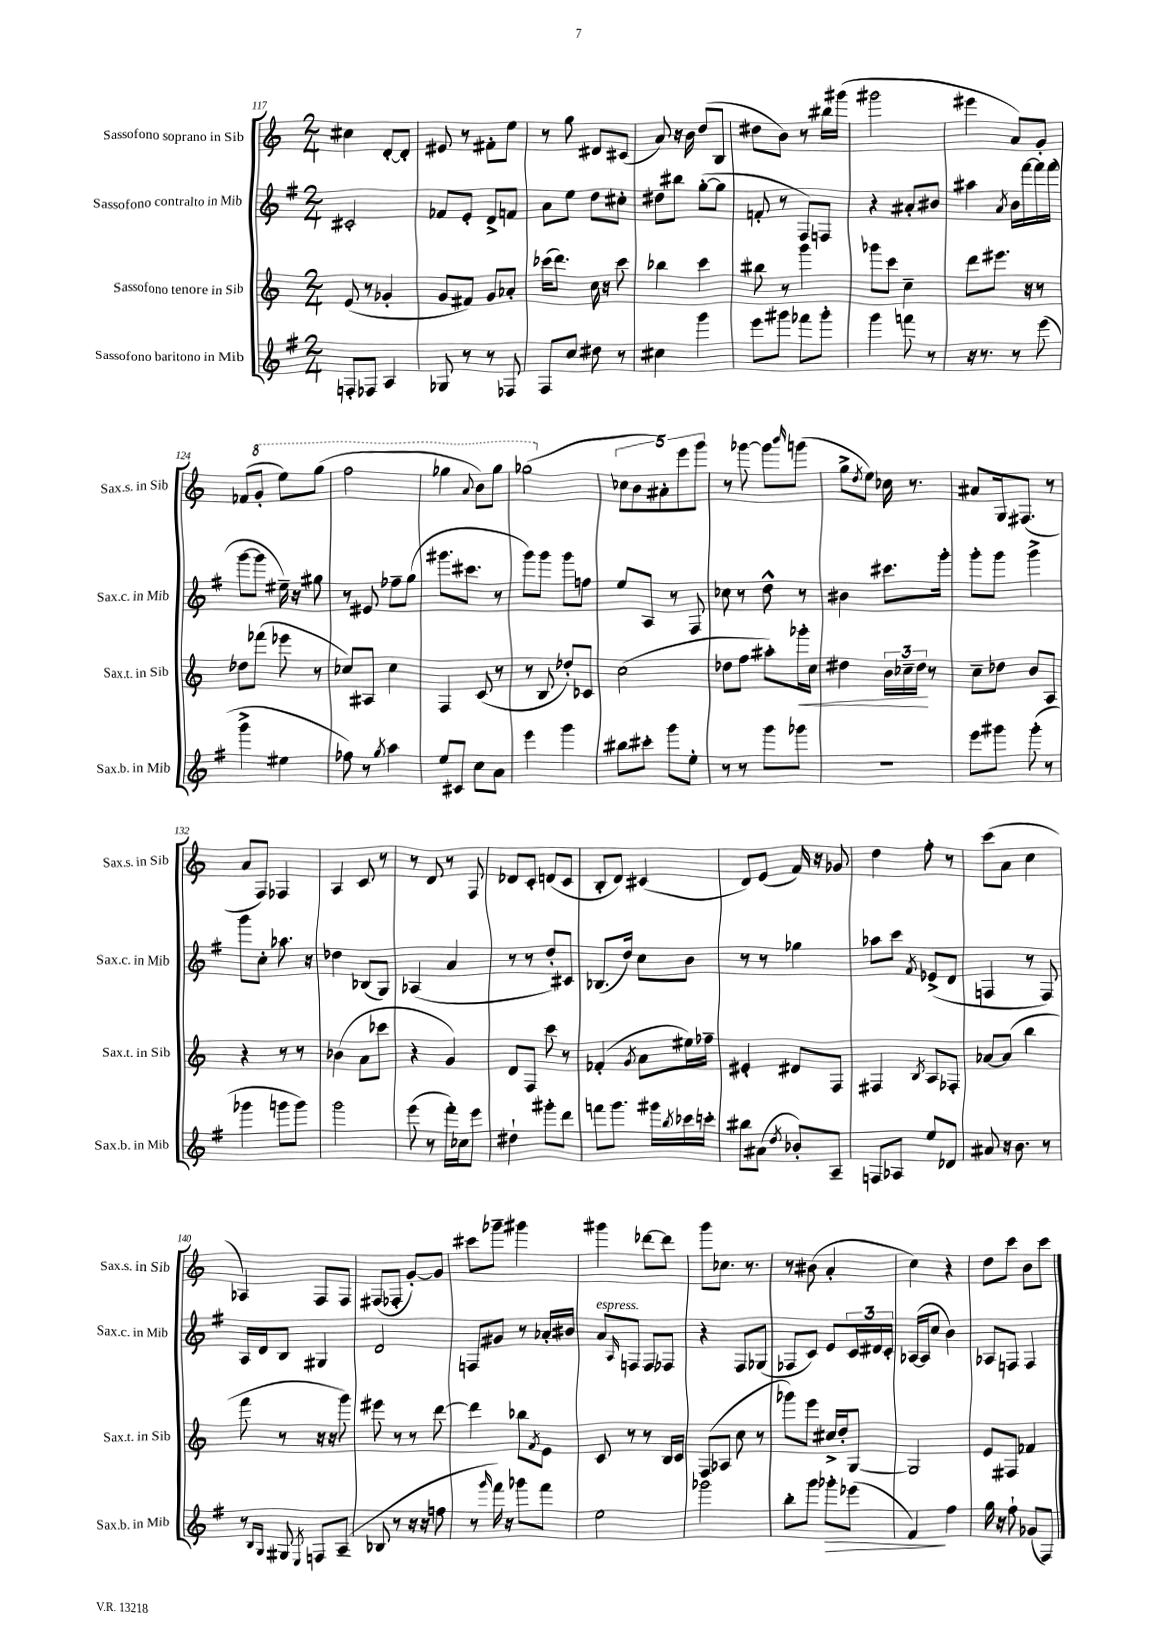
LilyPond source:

<<
\new StaffGroup <<
\new Staff = "s0" \with { instrumentName = "Sassofono soprano in Sib" shortInstrumentName = "Sax.s. in Sib" } {
    \clef treble \key c \major \numericTimeSignature \time 2/4
    cis''4 d'8~-. d'8-. |
    eis'8 r8 fis'8-. e''8 |
    r8 g''8 dis'8 cis'8( |
    a'8) r16 b'16 d''8( b8 |
    dis''8 b'8) r8 bis''16 gis'''16( |
    gis'''2 |
    eis'''4 a'8) g'8-. |
    fes'8( \ottava #1 g''8-. e'''8) g'''8( |
    f'''2 |
    ges'''4 \appoggiatura { a''8 } b''8) ges'''8 |
    ges'''2( \ottava #0 |
    \tuplet 5/4 { ces''8 b'8 ais'8-.) e'''8 g'''8 } |
    r8 ges'''8~ ges'''8 \grace { b'''16 } g'''8( |
    g''8-> \acciaccatura { d''8 } e''8) ces''16 r8. |
    ais'8 g16 fis8.( r8 |
    a'8 f8) fes4 |
    a4 c'8 r8 |
    r8 d'8 r8 f8 |
    des'8 c'8-. d'8( c'8 |
    b8-. d'8) cis'4( |
    d'8) e'8( f'16) r16 ges'8 |
    d''4 f''8-. r8 |
    c'''8( a'8 c''4 |
    aes4) f8 f8 |
    fis8( fes8-. g'8~-.) g'8 |
    cis'''8 ges'''8-- gis'''4 |
    gis'''4 des'''8~ des'''8 |
    g'''8 ces''8. r8. |
    r8 bis'8( a'4-. |
    c''4) r4 |
    d''8 c'''8 b'8 c'''8 \bar "|." |
}
\new Staff = "s1" \with { instrumentName = "Sassofono contralto in Mib" shortInstrumentName = "Sax.c. in Mib" } {
    \clef treble \key g \major \numericTimeSignature \time 2/4
    cis'2-. |
    fes'8 e'8-. d'8-> f'8 |
    a'8 e''8 d''8 cis''8-. |
    dis''8 bis''8 g''8~-.( g''8 |
    f'8-. r8 fis8) f8 |
    r4 ais'8-. bis'8 |
    ais''4 \acciaccatura { a'8 } b'16 fis'''16~ fis'''16 fis'''16( |
    g'''8~ g'''8 eis''16--) r16 gis''8 |
    r8 eis'8 fes''8-- g''8( |
    gis'''8. cis'''8. r8 |
    g'''8) g'''8 g'''8 f''8 |
    e''8 a8 r8 fis8 |
    ces''8 r8 d''8-^ r8 |
    bis'4 cis'''8. g'''16-. |
    g'''8-. g'''8 g'''4-> |
    g'''8 c''8-. aes''8. r16 |
    des''4 bes8( g8) |
    aes4( a'4 |
    r8 r8 d''8-.) cis'8 |
    bes8.( d''16) c''8 b'8 |
    r8 r8 ges''4 |
    aes''8 c'''8 \acciaccatura { fis'8 } ees'8->( d'8 |
    f4 r8 f8) |
    a16 d'16 b8 gis4 |
    d'2 |
    f8 gis'8 r8 aes'16-. bis'16 |
    a'8^\markup { \italic "espress." } \grace { a16 } f8 f8 fes8 |
    r4 fis8 ges8( |
    fes8 c'8) e'8 \tuplet 3/2 { c'16 dis'16 c'16-. } |
    aes16~( aes16 c''8 b'4) |
    aes8 f8 f4 \bar "|." |
}
\new Staff = "s2" \with { instrumentName = "Sassofono tenore in Sib" shortInstrumentName = "Sax.t. in Sib" } {
    \clef treble \key c \major \numericTimeSignature \time 2/4
    e'8( r8 ges'4-. |
    g'8 fis'8) g'8 aes'8-. |
    ces'''16( d'''8.) c''16 r16 ces'''8 |
    bes''4 c'''4 |
    bis''8 r8 g'''4 |
    ges'''8 c'''8 c''4-- |
    d'''8 eis'''8. r16 r8 |
    des''8 fes'''8( ees'''8 r8 |
    ces''8) ais8 ces''4 |
    f4 c'8( r8 |
    r8 b8 des''8-.) ces'8 |
    c''2( |
    des''8 f''8 ais''8-.) ges'''16-.\< c''16 |
    dis''4 \tuplet 3/2 { b'16 ces''16-- dis''16\! } r8 |
    c''8-- des''8 b'8 a8 |
    r4 r8 r8 |
    bes'4( a'8 ces'''8 |
    r4 g'4) |
    d'8 f8 c'''8 r8 |
    fes'4-.( \acciaccatura { g'8 } a'8 eis''16) fes''16-- |
    eis'4-. dis'8 f8 |
    fis4 \acciaccatura { b8 } a8 fes8-. |
    aes'8~ aes'8( b''4 |
    f'''8 r8 r16 r16 g'''8) |
    eis'''8 r8 r8 d'''8~ |
    d'''4 bes''8 \acciaccatura { f'8 } e'8 |
    c'8 r8 r8 b16 c'16 |
    f8( aes8 c''8 r8 |
    ges'''8) e'''8 cis''16-> d''16-. g8~ |
    g2 |
    e'8 fis8 fes'4 \bar "|." |
}
\new Staff = "s3" \with { instrumentName = "Sassofono baritono in Mib" shortInstrumentName = "Sax.b. in Mib" } {
    \clef treble \key g \major \numericTimeSignature \time 2/4
    f8-. fes8 a4 |
    ges8 r8 r8 fes8 |
    fis8 c''8 dis''8 r8 |
    cis''4 g'''4 |
    e'''8 gis'''8 fes'''8 gis'''8-. |
    g'''4 f'''8 r8 |
    r16 r8. r8 e'''8( |
    g'''4-> eis''4 |
    fes''8) r8 \acciaccatura { g''8 } a''4 |
    e''8 cis'8 c''8 a'8 |
    e'''4 g'''4 |
    bis''8 cis'''8-. g'''8 e''8-. |
    r8 r8 g'''8 ges'''8 |
    R2 |
    e'''8 gis'''8 gis'''8-.( r8 |
    ges'''4 g'''8 g'''8) |
    g'''2 |
    e'''8( r8 fis'''16-.) ces''16 e'''8 |
    dis''4-! gis'''8-. d'''8 |
    f'''8 g'''8. gis'''16 \acciaccatura { b''8 } ces'''16 c'''16-. |
    bis''8 ais'8( \acciaccatura { d''8 } bes'8-.) a8-- |
    f8 aes8 e''8 des'8 |
    ais'8 r16 b'8. r8 |
    r8 \grace { b16 g16 } gis8 \acciaccatura { e8 } f8 a8--( |
    bes8 r8 r16 r16 f''8 |
    r8 \grace { g'''16 } fis'''16) r16 ges'''8 fis'''8 |
    e''2 |
    ges'''2 |
    b''8-. g'''8 ges'''8-.\> ees'''8( |
    fis'4\!) fis''4 |
    g''16 r16 fis''8-! ges'8( fis8) \bar "|." |
}
>>
>>
\layout { \context { \Score currentBarNumber = #117 } }
